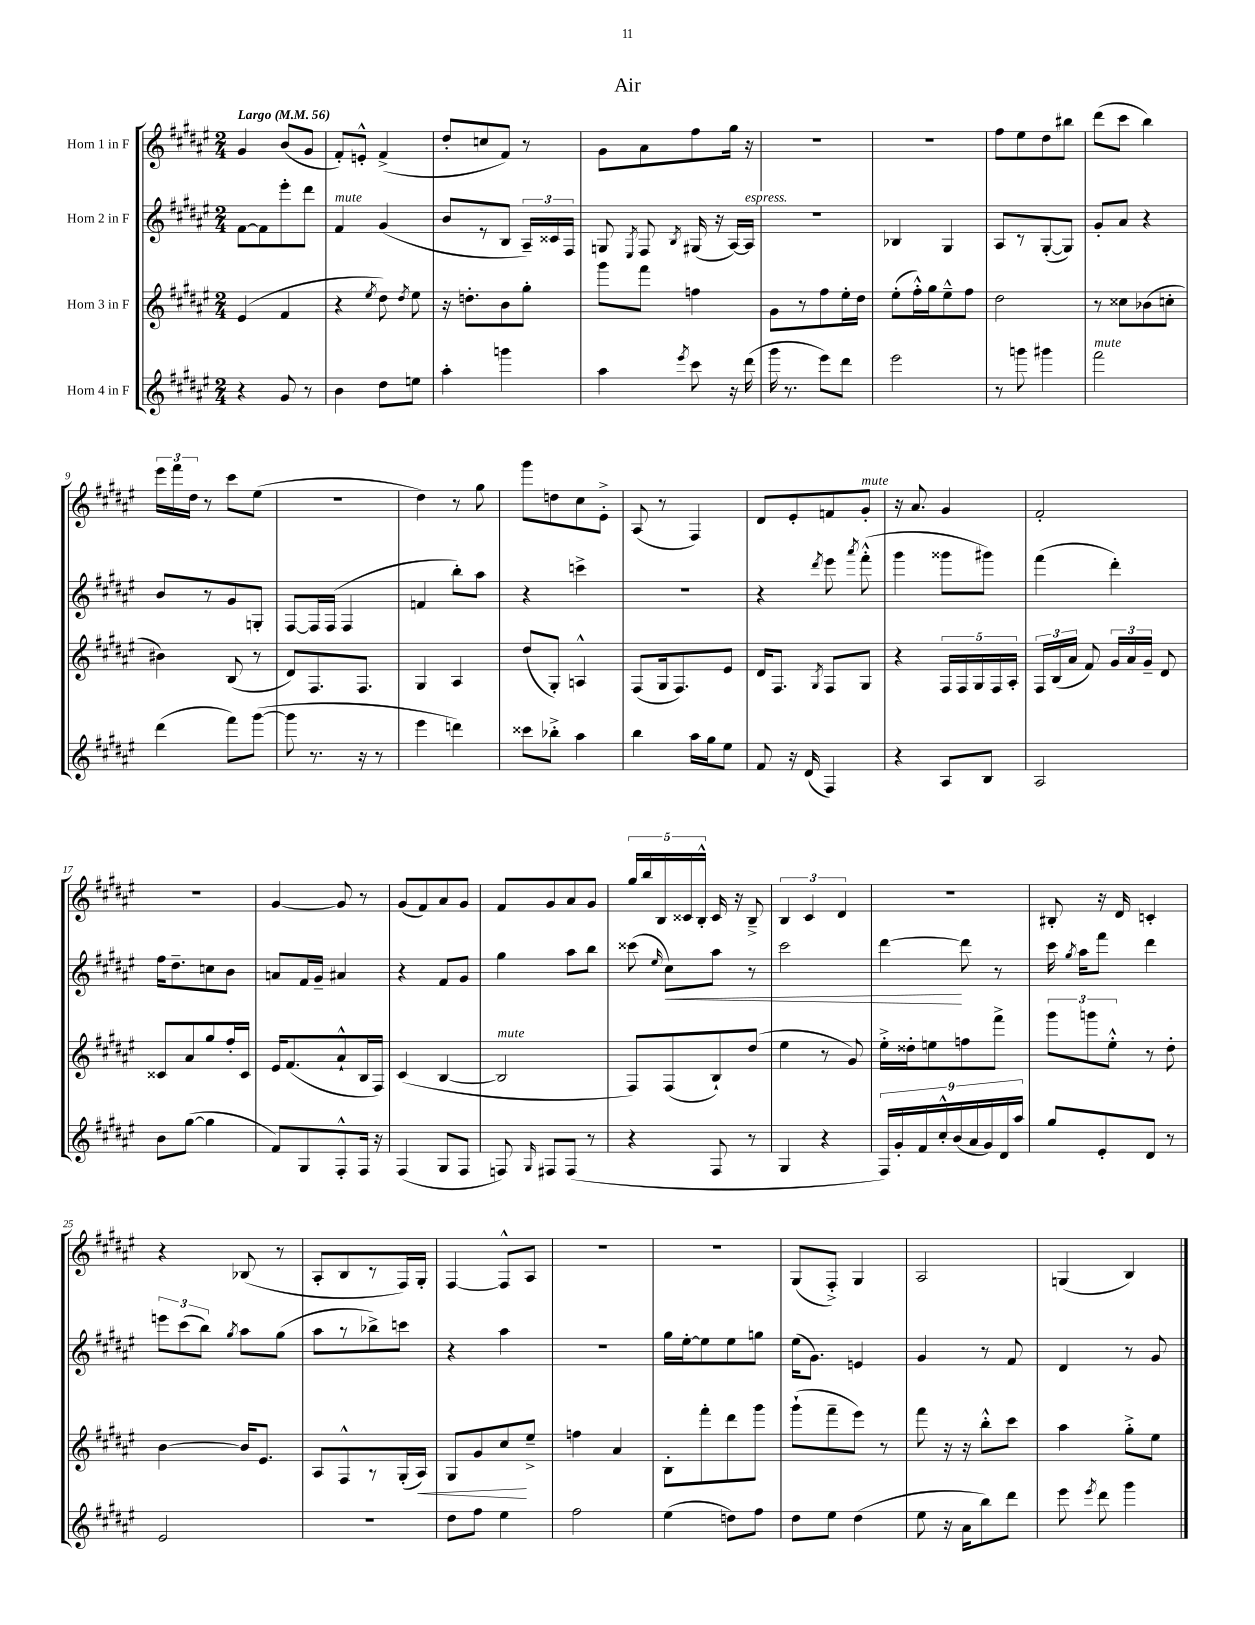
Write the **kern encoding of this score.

**kern	**kern	**kern	**kern
*staff4	*staff3	*staff2	*staff1
*clefG2	*clefG2	*clefG2	*clefG2
*k[f#c#g#d#a#e#]	*k[f#c#g#d#a#e#]	*k[f#c#g#d#a#e#]	*k[f#c#g#d#a#e#]
*M2/4	*M2/4	*M2/4	*M2/4
*MM56	*MM56	*MM56	*MM56
4r	(4e#	[8f#	4g#
.	.	8f#]	.
8g#	4f#	8eee#'	(8b
8r	.	8ddd#	8g#
=	=	=	=
4b	4r	4f#	8f#')
.	.	.	8e'^^
.	8qee#	.	.
8dd#	8dd#)	(4g#	(4f#^
.	8qdd#	.	.
8ee	8ee#	.	.
=	=	=	=
4aa#'	16r	8b	8dd#'
.	8.dd'	.	.
.	.	8r	8cc
4ggg	8b	8B	8f#)
.	8gg#'	24A#~)	8r
.	.	24c##	.
.	.	24F#	.
=	=	=	=
4aa#	8ggg#	8G	8g#
.	.	8qE#	.
.	8fff#	8F#	8a#
8qeee#	.	8qB	.
8ccc#	4ff	(16G#	8ff#
.	.	16r	.
16r	.	[16A#)	16gg#
(16ddd#	.	16A#]	16r
=	=	=	=
16ggg#	8g#	2r	2r
8.r	.	.	.
.	8r	.	.
8eee#)	8ff#	.	.
8ddd#	16ee#'	.	.
.	16dd#	.	.
=	=	=	=
2eee#	(8ee#'	4B-	2r
.	16ff#'^^)	.	.
.	16gg#	.	.
.	8ee#~^^	4G#	.
.	8ff#	.	.
=	=	=	=
8r	2dd#	8A#	8ff#
8ggg	.	8r	8ee#
4ggg#	.	([8G#'	8dd#
.	.	8G#])	8bb#
=	=	=	=
2fff#	8r	8g#'	(8ddd#
.	8cc##	8a#	8ccc#
.	(8b-	4r	4bb)
.	8cc'	.	.
=	=	=	=
(4ddd#	4b#)	8b	24eee#
.	.	.	24fff#
.	.	.	24dd#
.	.	8r	8r
8fff#)	(8B	8g#	8ccc#
([8ggg#	8r	8G'	(8ee#
=	=	=	=
8ggg#]	8d#)	[8F#	2r
8.r	8.F#	16F#]	.
.	.	(16F#	.
.	.	4F#	.
16r	8.F#	.	.
8r	.	.	.
=	=	=	=
4eee#	4G#	4f	4dd#)
4ddd)	4A#	8bb')	8r
.	.	8aa#	8gg#
=	=	=	=
8ccc##	(8dd#	4r	8ggg#
8bb-'^	8G#')	.	8dd
4aa#	4A^^	4ccc^	8cc#
.	.	.	8e#'^
=	=	=	=
4bb	(8F#	2r	(8A#
.	16G#	.	8r
.	8.F#)	.	.
16aa#	.	.	4F#)
16gg#	.	.	.
8ee#	8e#	.	.
=	=	=	=
8f#	16d#	4r	8d#
.	8.F#	.	.
16r	.	.	8e#'
(16d#	.	.	.
.	8qG#	8qddd#	.
4F#)	8F#	8eee#	8f
.	.	8qaaa#	.
.	8G#	(8fff#'^^	8g#'
=	=	=	=
4r	4r	4ggg#	16r
.	.	.	8.a#
8A#	20F#	8ggg##	4g#
.	20F#	.	.
.	20G#	.	.
8B	.	8ggg#)	.
.	20F#	.	.
.	20A#'	.	.
=	=	=	=
2A#	24F#	(4fff#	2f#'
.	(24B	.	.
.	24a#	.	.
.	8f#)	.	.
.	24g#	4ddd#')	.
.	24a#	.	.
.	24g#~	.	.
.	8d#	.	.
=	=	=	=
8b	8c##	16ff#	2r
.	.	8.dd#~	.
([8gg#	8a#	.	.
4gg#]	8gg#	8cc	.
.	16ff#'	8b	.
.	16c##	.	.
=	=	=	=
8f#)	16e#	8a	[4g#
.	(8.f#	.	.
8G#	.	16f#	.
.	.	16g#~	.
8F#'^^	8a#`^^	4a#	8g#]
16F#	16B	.	8r
16r	16F#)	.	.
=	=	=	=
(4F#	(4c#	4r	(8g#
.	.	.	8f#)
8G#	[4B	8f#	8a#
8F#	.	8g#	8g#
=	=	=	=
8F)	2B]	4gg#	8f#
16qqG#	.	.	.
8F#	.	.	8g#
(8F#	.	8aa#	8a#
8r	.	8bb	8g#
=	=	=	=
4r	8F#)	(8ccc##	20gg#
.	.	.	20bb
.	.	.	20B
.	.	16qqee#	.
.	(8F#	8cc#)	.
.	.	.	20c##
.	.	.	20B'^^
8F#	8B`)	8aa#	16c##
.	.	.	16r
8r	(8dd#	8r	8B~^
=	=	=	=
4G#	4ee#	2ccc#	6B
.	.	.	6c#
4r	8r	.	.
.	.	.	6d#
.	8g#)	.	.
=	=	=	=
18F#)	16ee#'^	[4ddd#	2r
18g#'	.	.	.
.	16dd##'	.	.
18f#	.	.	.
.	8ee	.	.
18cc#'^^	.	.	.
(18b	.	.	.
.	8ff	8ddd#]	.
18a#	.	.	.
18g#)	.	.	.
.	8fff#^	8r	.
18d#	.	.	.
18aa#	.	.	.
=	=	=	=
8gg#	12ggg#	16ccc#	8B#'
.	.	8qgg#	.
.	.	16aa#	.
.	12ggg	.	.
8e#'	.	8fff#	16r
.	12ee#'^^	.	.
.	.	.	16d#
8d#	8r	4ddd#	4c'
8r	8dd#'	.	.
=	=	=	=
2e#	[4b	12eee	4r
.	.	(12ccc#	.
.	.	12bb)	.
.	.	8qgg#	.
.	16b]	8aa#	(8B-
.	8.e#	.	.
.	.	(8gg#	8r
=	=	=	=
2r	8A#	8aa#	8A#'
.	8F#^^	8r	8B
.	8r	8bb-^)	8r
.	(16G#'	8ccc	16F#)
.	16A#)	.	16G#'
=	=	=	=
8dd#	8G#	4r	[4F#
8ff#	8g#	.	.
4ee#	8cc#	4aa#	8F#^^]
.	8ee#~^	.	8A#
=	=	=	=
2ff#	4ff	2r	2r
.	4a#	.	.
=	=	=	=
(4ee#	8B'	16gg#	2r
.	.	[16ee#'	.
.	8fff#'	8ee#]	.
8dd)	8ddd#	8ee#	.
8ff#	8ggg#	8gg	.
=	=	=	=
8dd#	(8ggg#`	(16ee#	(8G#
.	.	8.g#)	.
8ee#	8fff#~	.	8F#'^)
(4dd#	8eee#)	4e	4G#
.	8r	.	.
=	=	=	=
8ee#	8fff#	4g#	2A#
16r	16r	.	.
16a#	16r	.	.
8bb)	8bb'^^	8r	.
8ddd#	8ccc#	8f#	.
=	=	=	=
8eee#	4aa#	4d#	(4G
8qeee#	.	.	.
8ddd#	.	.	.
4ggg#	8gg#'^	8r	4B)
.	8ee#	8g#	.
==	==	==	==
*-	*-	*-	*-
